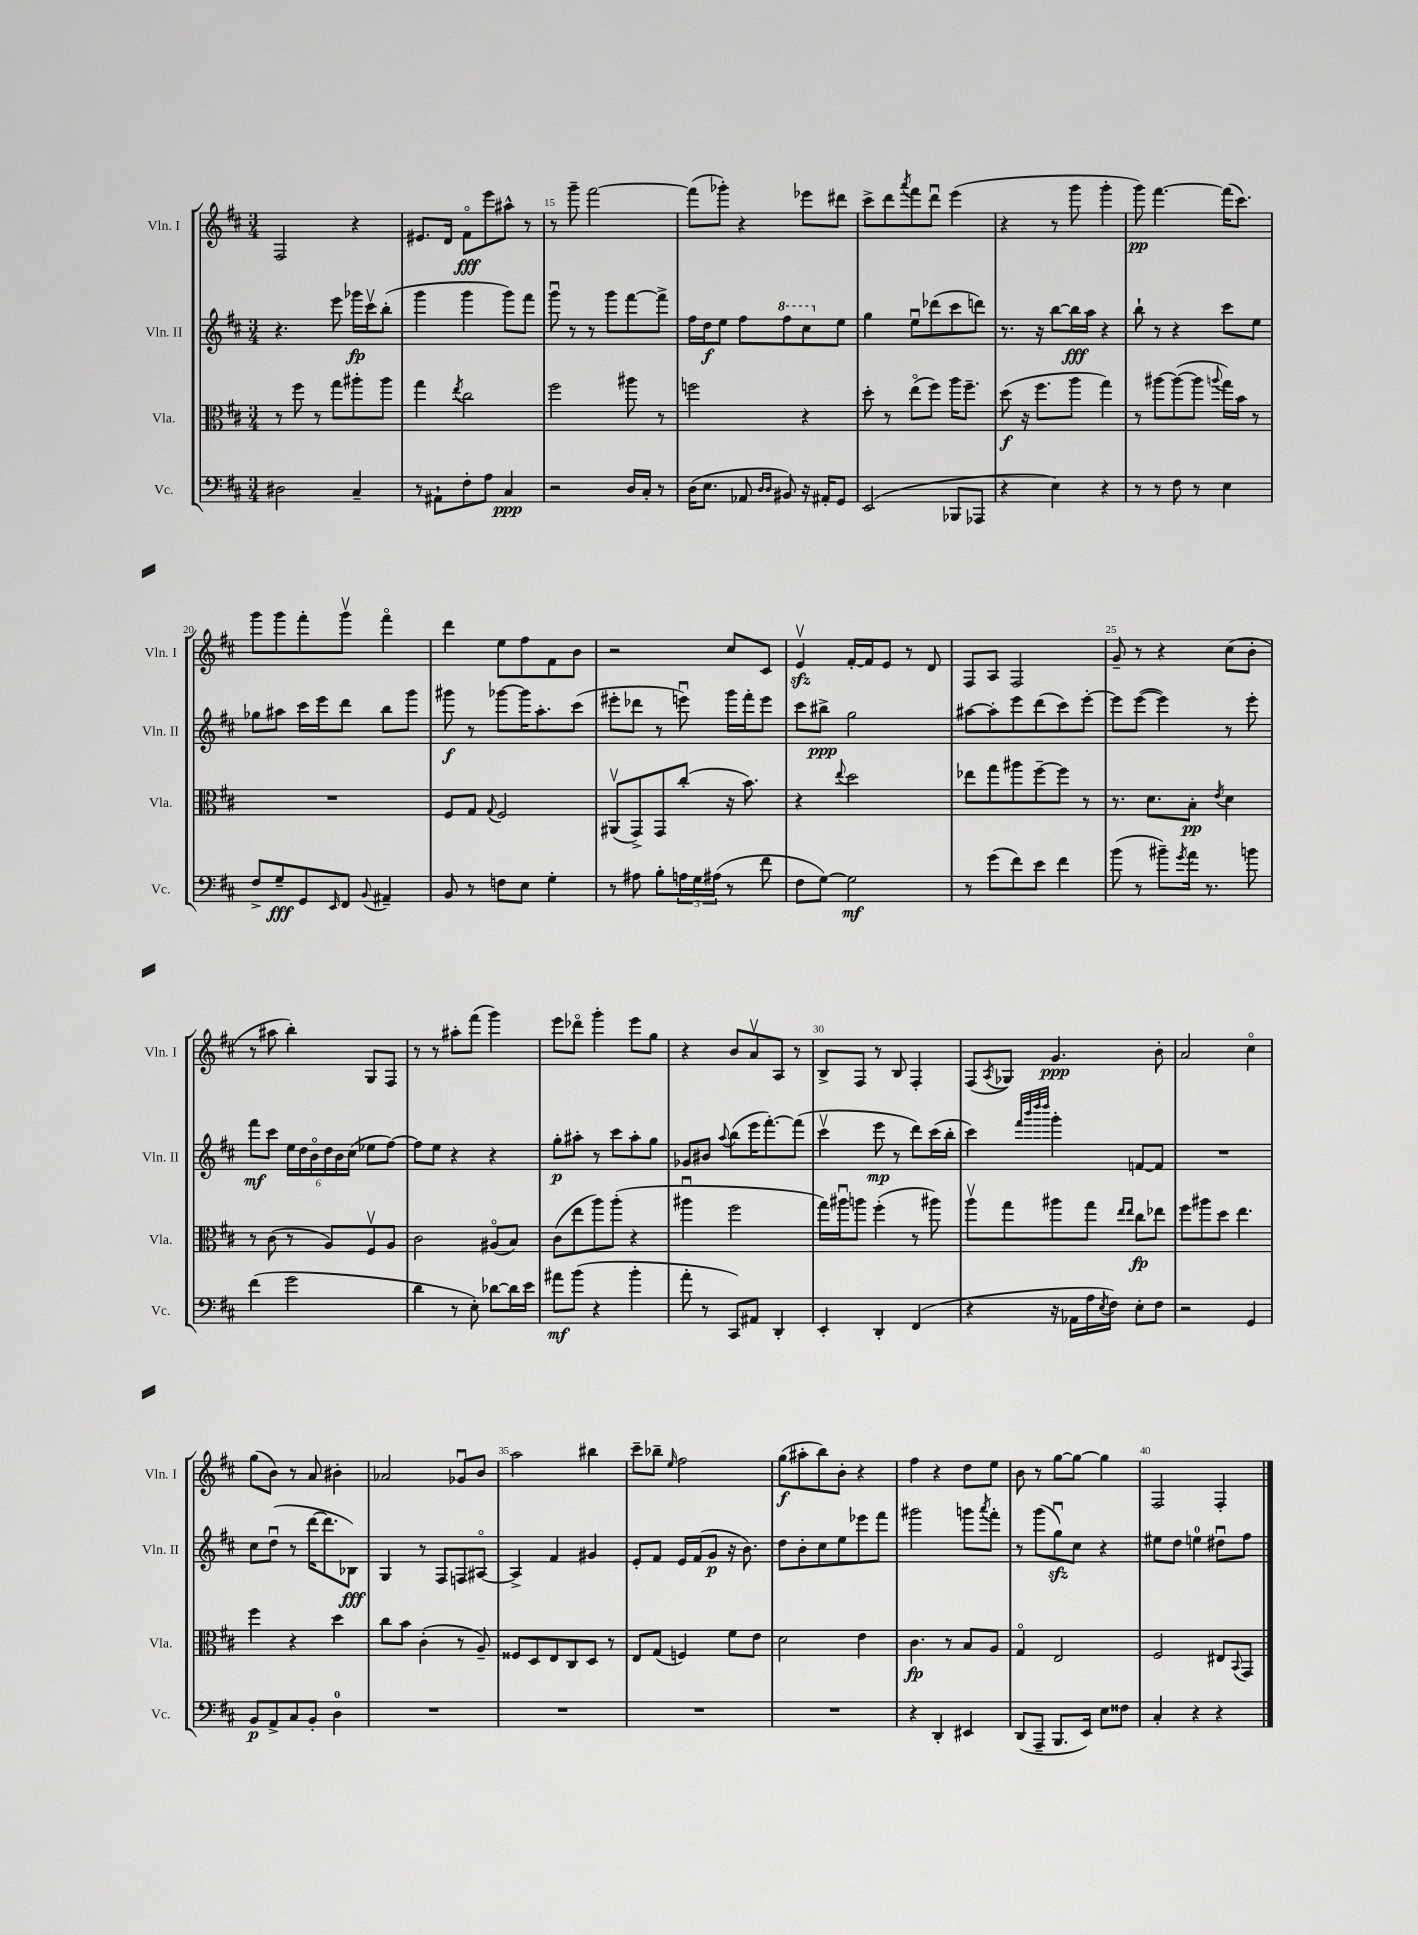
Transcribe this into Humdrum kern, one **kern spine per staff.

**kern	**dynam	**kern	**dynam	**kern	**dynam	**kern	**dynam
*part4	*part4	*part3	*part3	*part2	*part2	*part1	*part1
*staff4	*staff4	*staff3	*staff3	*staff2	*staff2	*staff1	*staff1
*I"Vc.	*	*I"Vla.	*	*I"Vln. II	*	*I"Vln. I	*
*I'Vc.	*	*I'Vla.	*	*I'Vln. II	*	*I'Vln. I	*
*clefF4	*	*clefC3	*	*clefG2	*	*clefG2	*
*k[f#c#]	*	*k[f#c#]	*	*k[f#c#]	*	*k[f#c#]	*
*M3/4	*	*M3/4	*	*M3/4	*	*M3/4	*
=13	=13	=13	=13	=13	=13	=13	=13
2D#X\	.	8r	.	4.r	.	2F#/	.
.	.	8ff#\	.	.	.	.	.
.	.	8r	.	.	.	.	.
.	.	8gg\L	.	8eee\	.	.	.
4C#~/	.	8aa#X'\	.	16ggg-X\LL	fp	4r	.
.	.	.	.	16ccc#v\J	.	.	.
.	.	8aa#\J	.	(8bb'\J	.	.	.
=14	=14	=14	=14	=14	=14	=14	=14
8r	.	4gg\	.	4ggg\	.	8.e#X/L	.
8AA#X`\L	.	.	.	.	.	.	.
.	.	.	.	.	.	16d/Jk	.
.	.	8qee/	.	.	.	.	.
8F#'\	.	2cc#\	.	4ggg\	.	8f#\L	fff
8A\J	.	.	.	.	.	8eee\	.
4C#/	ppp	.	.	8ggg\L)	.	8aa#X^^\J	.
.	.	.	.	8fff#\J	.	8r	.
=15	=15	=15	=15	=15	=15	=15	=15
2r	.	2ff#\	.	8gggu\	.	8r	.
.	.	.	.	8r	.	8ggg~\	.
.	.	.	.	8r	.	[2fff#\	.
.	.	.	.	8ggg\L	.	.	.
16D/LL	.	8aa#X\	.	[8fff#\	.	.	.
16C#'/JJ	.	.	.	.	.	.	.
8r	.	8r	.	8fff#^\J]	.	.	.
=16	=16	=16	=16	=16	=16	=16	=16
(16D\KL	.	2ffn\	.	16ff#\LL	.	(8fff#\L]	.
8.E\J	.	.	.	16dd\J	f	.	.
.	.	.	.	8ee\J	.	8ggg-X'\J)	.
8AA-X/	.	.	.	8ff#\L	.	4r	.
16qqD/LL	.	.	.	.	.	.	.
16qqD/JJ	.	.	.	.	.	.	.
*	*	*	*	*8va	*	*	*
8BB#X/)	.	.	.	8fff#\	.	.	.
16r	.	4r	.	8ccc#\	.	8eee-X\L	.
16AA#X'/KL	.	.	.	.	.	.	.
*	*	*	*	*X8va	*	*	*
8GG/J	.	.	.	8ee\J	.	8ddd#X\J	.
=17	=17	=17	=17	=17	=17	=17	=17
(2EE/	.	8dd'\	.	4gg\	.	8ccc#^\L	.
.	.	8r	.	.	.	8ddd\	.
.	.	.	.	.	.	8qaaa/	.
.	.	(8ee\L	.	8eeu\L	.	8fff#\	.
.	.	8ff#\J)	.	(8ddd-X\	.	8dddu\J	.
8BBB-X/L	.	16aa\KL	.	8ccc#\	.	(4eee\	.
.	.	8.ff#~\J	.	.	.	.	.
8AAA-X/J	.	.	.	8dddn\J)	.	.	.
=18	=18	=18	=18	=18	=18	=18	=18
4r	.	(8dd\	f	8.r	.	4r	.
.	.	16r	.	.	.	.	.
.	.	8.ff#\L	.	16r	.	.	.
4E\)	.	.	.	[8bb\L	.	8r	.
.	.	8aa\J	.	16bb\L]	fff	8ggg\	.
.	.	.	.	16aa\JJ	.	.	.
4r	.	4gg\)	.	4r	.	4ggg'\	.
=19	=19	=19	=19	=19	=19	=19	=19
8r	.	8r	.	8bb`\	.	8ggg\)	pp
8r	.	[8aa#X\L	.	8r	.	[4.fff#\	.
8F#\	.	(8aa#\_	.	4r	.	.	.
8r	.	8aa#\J]	.	.	.	.	.
.	.	8qqaan/	.	.	.	.	.
4E\	.	16gg\LL)	.	8ccc#\L	.	(16fff#\KL]	.
.	.	16b\JJ	.	.	.	8.ccc#\J)	.
.	.	8r	.	8ee\J	.	.	.
!!LO:LB:g=z
=20	=20	=20	=20	=20	=20	=20	=20
8F#^/L	.	2.r	.	8gg-X\L	.	8ggg\L	.
8G~/	fff	.	.	8aa#X\J	.	8ggg\	.
8GG/	.	.	.	16ccc#\LL	.	8fff#'\	.
.	.	.	.	16eee\J	.	.	.
16qqEE/	.	.	.	.	.	.	.
8FF#/J	.	.	.	8ddd\J	.	8gggv\J	.
8qqBB/	.	.	.	.	.	.	.
4AA#X~/	.	.	.	8bb\L	.	4fff#\	.
.	.	.	.	8ggg\J	.	.	.
=21	=21	=21	=21	=21	=21	=21	=21
8BB/	.	8F#/L	.	8ggg#X\	f	4ddd\	.
8r	.	8G/J	.	8r	.	.	.
.	.	8qqG/	.	.	.	.	.
8Fn\L	.	2F#/	.	[8ggg-X\L	.	8ee\L	.
8E\J	.	.	.	16ggg-\K]	.	8ff#\	.
.	.	.	.	8.aa'\	.	.	.
4G'\	.	.	.	.	.	8f#\	.
.	.	.	.	(8ccc#\J	.	8b\J	.
=22	=22	=22	=22	=22	=22	=22	=22
8r	.	(8AA#Xv/L	.	8eee#X'\L	.	2r	.
8A#X\	.	8GG^/)	.	8ddd-X\J	.	.	.
8B'\L	.	8GG/	.	8r	.	.	.
24An\L	.	(8cc#'/J	.	8eeenu\)	.	.	.
24G\	.	.	.	.	.	.	.
(24A#X\JJ	.	.	.	.	.	.	.
8r	.	16r	.	16ggg\LL	.	8cc#/L	.
.	.	8.b\)	.	16fff#'\J	.	.	.
8f#\	.	.	.	8eee\J	.	8c#/J	.
=23	=23	=23	=23	=23	=23	=23	=23
8F#\L	.	4r	.	8ccc#\L	.	4ezzv/	.
[8G\J)	.	.	.	8bb#X^\J	ppp	.	.
.	.	8qqee/	.	.	.	.	.
2G\]	mf	2dd\	.	2gg\	.	[16f#'/LL	.
.	.	.	.	.	.	16f#/J]	.
.	.	.	.	.	.	8e/J	.
.	.	.	.	.	.	8r	.
.	.	.	.	.	.	8d/	.
=24	=24	=24	=24	=24	=24	=24	=24
8r	.	8ee-X\L	.	[8aa#X\L	.	8F#/L	.
(8g\L	.	8gg\	.	8aa#'\]	.	8A/J	.
8f#\)	.	8aa#X\	.	8eee\	.	2F#/	.
8e\J	.	[8ff#~\	.	(8ddd\	.	.	.
4f#\	.	8ff#\J]	.	8ccc#\)	.	.	.
.	.	8r	.	[8eee'\J	.	.	.
=25	=25	=25	=25	=25	=25	=25	=25
(8b\	.	8.r	.	8eee\L]	.	8g~/	.
8r	.	.	.	([8eee\J	.	8r	.
.	.	8.d\L	.	.	.	.	.
8b#X~\L)	.	.	.	4eee\])	.	4r	.
8qg/	.	.	.	.	.	.	.
16a\Jk	.	8B'\J	pp	.	.	.	.
8.r	.	.	.	.	.	.	.
.	.	8qe/	.	.	.	.	.
.	.	4d\	.	8r	.	(8cc#\L	.
8bn\	.	.	.	8eee'\	.	8b'\J	.
!!LO:LB:g=z
=26	=26	=26	=26	=26	=26	=26	=26
(4f#\	.	8r	.	8fff#\L	mf	8r	.
.	.	(8c#\	.	8ccc#\J	.	8aa#X\	.
2g\	.	8r	.	24ee\LL	.	4bb'\)	.
.	.	.	.	24dd\	.	.	.
.	.	.	.	24b\	.	.	.
.	.	8A/L)	.	24dd\	.	.	.
.	.	.	.	24b\	.	.	.
.	.	.	.	(24cc#\JJ	.	.	.
.	.	8F#v/	.	8ee-X\L	.	8G/L	.
.	.	8A/J	.	[8ff#\J)	.	8F#/J	.
=27	=27	=27	=27	=27	=27	=27	=27
4d\	.	2c#\	.	8ff#\L]	.	8r	.
.	.	.	.	8ee\J	.	8r	.
8r	.	.	.	4r	.	8aa#X'\L	.
8E'\)	.	.	.	.	.	(8fff#\J	.
[8d-X\L	.	(8A#X/L	.	4r	.	4ggg\)	.
16d-\L]	.	8B/J)	.	.	.	.	.
16e\JJ	.	.	.	.	.	.	.
=28	=28	=28	=28	=28	=28	=28	=28
8a#X\L	mf	(8c#\L	.	8gg'\L	p	8eee\L	.
(8b\J	.	8ee\	.	8aa#X'\J	.	8ddd-X\J	.
4r	.	8aa\)	.	8r	.	4ggg'\	.
.	.	(8aa'\J	.	8ccc#\L	.	.	.
4b'\	.	4r	.	8aa#'\	.	8eee\L	.
.	.	.	.	8gg\J	.	8gg\J	.
=29	=29	=29	=29	=29	=29	=29	=29
8a'\	.	4aa#Xu\	.	8g-X/L	.	4r	.
8r	.	.	.	8b#X/J	.	.	.
.	.	.	.	8qqaa/	.	.	.
8CC#/L)	.	2ff#\	.	(8bb\L	.	8b/L	.
8AA#X/J	.	.	.	16eee\K	.	8av/	.
.	.	.	.	[8.fff#'\)	.	.	.
4DD'/	.	.	.	.	.	8A/J	.
.	.	.	.	(8fff#\J]	.	8r	.
=30	=30	=30	=30	=30	=30	=30	=30
4EE'/	.	16gg\LL)	.	4ccc#v\	.	8B^/L	.
.	.	16aa#Xu\J	.	.	.	.	.
.	.	8aan\J	.	.	.	8F#/J	.
4DD'/	.	(4ff#'\	.	8eee\	mp	8r	.
.	.	.	.	8r	.	8B/	.
(4FF#/	.	8r	.	8ddd\L)	.	4F#'/	.
.	.	8aa#X\)	.	(16ccc#\L	.	.	.
.	.	.	.	16bb'\JJ	.	.	.
=31	=31	=31	=31	=31	=31	=31	=31
4r	.	8aav\L	.	4ccc#\)	.	(8F#/L	.
.	.	.	.	.	.	8qA/	.
.	.	8gg\	.	.	.	8G-X/J)	.
.	.	.	.	32qqfff#/LLL	.	.	.
.	.	.	.	32qqbbb/	.	.	.
.	.	.	.	32qqdddd/	.	.	.
.	.	.	.	32qqdddd/JJJ	.	.	.
16r	.	8aa#X\	.	4ggg'\	.	4.g/	ppp
16AA-X\LL	.	.	.	.	.	.	.
16A\	.	8gg\J	.	.	.	.	.
8qE/	.	.	.	.	.	.	.
16F#\JJ)	.	.	.	.	.	.	.
.	.	16qqee/LL	.	.	.	.	.
.	.	16qqee/JJ	.	.	.	.	.
8E'\L	.	8cc#\L	fp	[8fn/L	.	.	.
8F#\J	.	8ee-X\J	.	8f/J]	.	8b'\	.
=32	=32	=32	=32	=32	=32	=32	=32
2r	.	8ff#\L	.	2.r	.	2a/	.
.	.	8aa#X\	.	.	.	.	.
.	.	8dd\J	.	.	.	.	.
.	.	4.ee\	.	.	.	.	.
4GG/	.	.	.	.	.	4cc#\	.
!!LO:LB:g=z
=33	=33	=33	=33	=33	=33	=33	=33
8BB/L	p	4ff#\	.	8cc#\L	.	(8gg\L	.
8AA^/	.	.	.	(8ddu\J	.	8b\J)	.
8C#/	.	4r	.	8r	.	8r	.
8BB'/J	.	.	.	[16ddd\KL	.	8a/	.
.	.	.	.	8.ddd\]	.	.	.
4D\	.	4dd\	.	.	.	4b#X'\	.
.	.	.	.	8B-X\J)	fff	.	.
=34	=34	=34	=34	=34	=34	=34	=34
2.r	.	8cc#\L	.	4G/	.	2a-X/	.
.	.	8b\J	.	.	.	.	.
.	.	(4c#'\	.	8r	.	.	.
.	.	.	.	8F#/L	.	.	.
.	.	8r	.	8Fn/	.	8g-Xu/L	.
.	.	8A~/)	.	[8A#X/J	.	8b/J	.
=35	=35	=35	=35	=35	=35	=35	=35
2.r	.	8F##X/L	.	4A#^/]	.	2aa\	.
.	.	8D/	.	.	.	.	.
.	.	8E/	.	4f#/	.	.	.
.	.	8C#/	.	.	.	.	.
.	.	8D/J	.	4g#X/	.	4bb#X\	.
.	.	8r	.	.	.	.	.
=36	=36	=36	=36	=36	=36	=36	=36
2.r	.	8E/L	.	8e'/L	.	8ccc#~\L	.
.	.	(8G/J	.	8f#/J	.	8bb-X~\J	.
.	.	.	.	.	.	16qqee/	.
.	.	4Fn/)	.	16e/LL	.	2ff#\	.
.	.	.	.	(16f#/J	.	.	.
.	.	.	.	8g/J	p	.	.
.	.	8f#\L	.	16r	.	.	.
.	.	.	.	8.b\)	.	.	.
.	.	8e\J	.	.	.	.	.
=37	=37	=37	=37	=37	=37	=37	=37
2.r	.	2d\	.	8dd\L	.	(8gg\L	f
.	.	.	.	8b'\	.	8aa#X'\	.
.	.	.	.	8cc#\	.	8bb\)	.
.	.	.	.	8ee\	.	8b'\J	.
.	.	4e\	.	8eee-X\	.	4r	.
.	.	.	.	8fff#\J	.	.	.
=38	=38	=38	=38	=38	=38	=38	=38
4r	.	4.c#\	fp	2ggg#X\	.	4ff#\	.
4DD'/	.	.	.	.	.	4r	.
.	.	8r	.	.	.	.	.
4EE#X/	.	8B/L	.	8gggn\L	.	8dd\L	.
.	.	.	.	8qaaa/	.	.	.
.	.	8A/J	.	8fff#'\J	.	8ee\J	.
=39	=39	=39	=39	=39	=39	=39	=39
(8DD/L	.	4G/	.	8r	.	8b\	.
8AAA~/J	.	.	.	(8ggg\L	.	8r	.
8.BBB/L	.	2E/	.	8ggzzu\)	.	[8gg\L	.
.	.	.	.	8cc#\J	.	8gg\J_	.
16EE/Jk)	.	.	.	.	.	.	.
8E\L	.	.	.	4r	.	4gg\]	.
8F##X\J	.	.	.	.	.	.	.
=40	=40	=40	=40	=40	=40	=40	=40
4C#'/	.	2F#/	.	8ee#X\L	.	2F#/	.
.	.	.	.	8dd\J	.	.	.
4r	.	.	.	4een\	.	.	.
4r	.	8E#X/L	.	8dd#Xu\L	.	4F#'/	.
.	.	8qqBB/	.	.	.	.	.
.	.	8GG/J	.	8ff#\J	.	.	.
==	==	==	==	==	==	==	==
*-	*-	*-	*-	*-	*-	*-	*-
